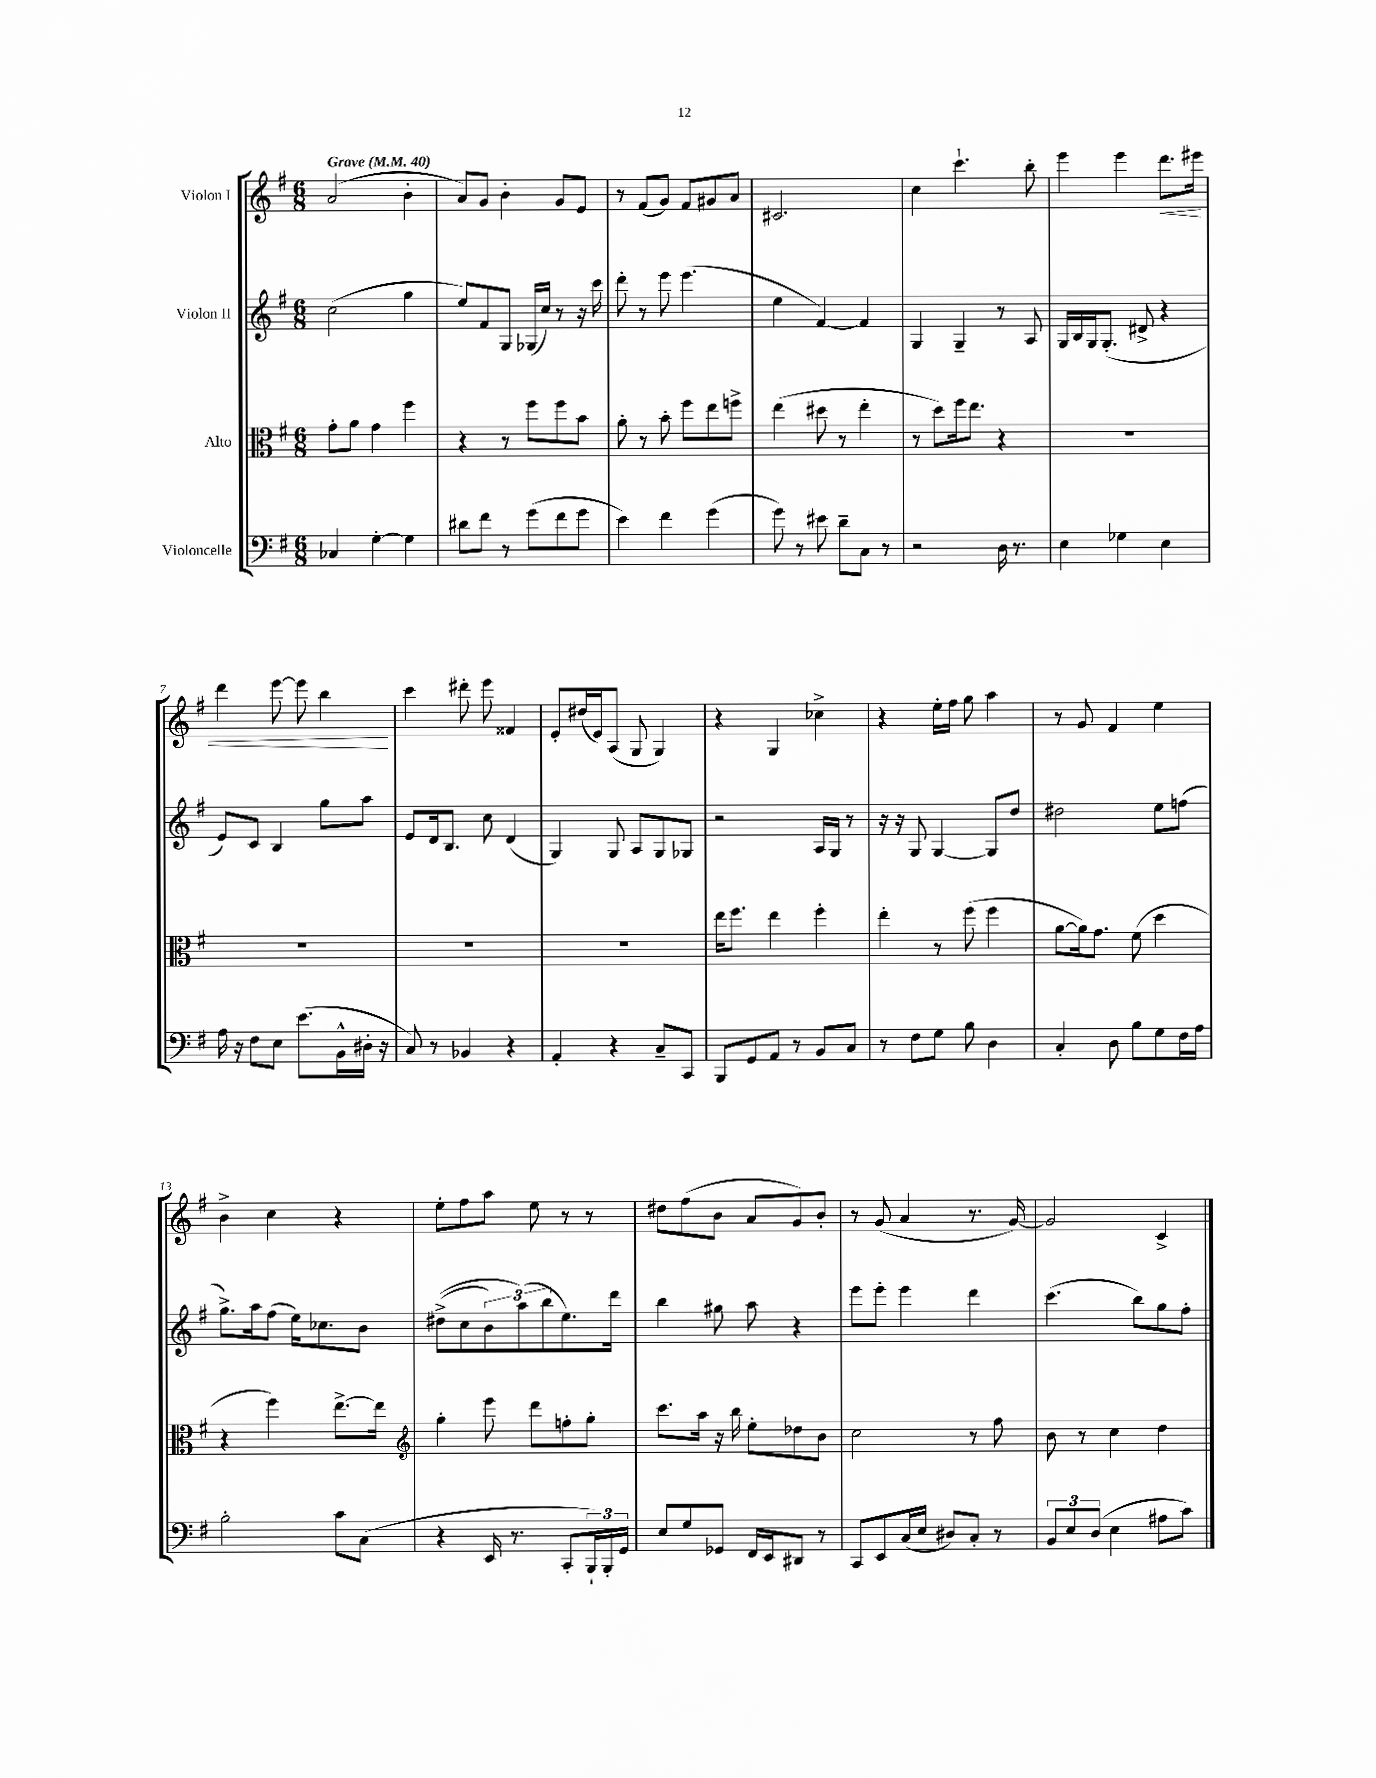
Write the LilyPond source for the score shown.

<<
\new StaffGroup <<
\new Staff = "s0" \with { instrumentName = "Violon I" } {
    \clef treble \key g \major \numericTimeSignature \time 6/8 \tempo "Grave" 4 = 40
    a'2( b'4-. |
    a'8) g'8 b'4-. g'8 e'8 |
    r8 fis'8( g'8) fis'8 gis'8 a'8 |
    cis'2. |
    c''4 c'''4.-! b''8-. |
    e'''4 e'''4 d'''8.\< eis'''16 |
    d'''4 e'''8~ e'''8 b''4\! |
    c'''4 dis'''8-. e'''8 fisis'4 |
    e'8-. dis''16( e'16) a8( g8 g4) |
    r4 g4 ces''4-> |
    r4 e''16-. fis''16 g''8 a''4 |
    r8 g'8 fis'4 e''4 |
    b'4-> c''4 r4 |
    e''8-. fis''8 a''8 e''8 r8 r8 |
    dis''8 fis''8( b'8 a'8 g'8) b'8-. |
    r8 g'8( a'4 r8. g'16~) |
    g'2 c'4-> \bar "|." |
}
\new Staff = "s1" \with { instrumentName = "Violon II" } {
    \clef treble \key g \major \numericTimeSignature \time 6/8
    c''2( g''4 |
    e''8) fis'8 g8 ges16( c''16) r8 r16 c'''16 |
    d'''8-. r8 e'''8 e'''4.( |
    e''4 fis'4~) fis'4 |
    g4 g4-- r8 a8 |
    g16 b16 g16 g8.-.( dis'8-> r4 |
    e'8) c'8 b4 g''8 a''8 |
    e'8 d'16 b8. c''8 d'4( |
    g4) g8 a8 g8 ges8 |
    r2 a16 g16 r8 |
    r16 r16 g8 g4~ g8 d''8 |
    dis''2 e''8 f''8( |
    g''8.->) a''16 fis''8( e''16) ces''8. b'8 |
    dis''8->(\( c''8 \tuplet 3/2 { b'8) a''8(\) b''8 } e''8.) d'''16 |
    b''4 gis''8 a''8 r4 |
    e'''8 e'''8-. e'''4 d'''4 |
    c'''4.( b''8) g''8 fis''8-. \bar "|." |
}
\new Staff = "s2" \with { instrumentName = "Alto" } {
    \clef alto \key g \major \numericTimeSignature \time 6/8
    g'8-. a'8 g'4 fis''4 |
    r4 r8 fis''8 fis''8 b'8 |
    a'8-. r8 b'8-. fis''8 e''8 f''8-> |
    e''4( dis''8 r8 e''4-. |
    r8 d''8) fis''16 e''8. r4 |
    R2. |
    R2. |
    R2. |
    R2. |
    e''16 fis''8. e''4 fis''4-. |
    e''4-. r8 fis''8( fis''4 |
    a'8~ a'16) g'8. fis'8( d''4 |
    r4 fis''4) e''8.~-> e''16 |
    \clef treble g''4-. e'''8 d'''8 f''8-. g''8-. |
    c'''8. a''16 r16 b''16 e''8-. des''8 b'8 |
    c''2 r8 fis''8 |
    b'8 r8 c''4 d''4 \bar "|." |
}
\new Staff = "s3" \with { instrumentName = "Violoncelle" } {
    \clef bass \key g \major \numericTimeSignature \time 6/8
    ces4 g4~-. g4 |
    dis'8 fis'8 r8 g'8( fis'8 g'8 |
    e'4) fis'4 g'4( |
    g'8) r8 eis'8 d'8-- c8 r8 |
    r2 d16 r8. |
    e4 ges4 e4 |
    a16 r16 fis8 e8 e'8.( b,16-^ dis16-. r16 |
    c8) r8 bes,4 r4 |
    a,4-. r4 c8-- c,8 |
    b,,8 g,8 a,8 r8 b,8 c8 |
    r8 fis8 g8 b8 d4 |
    c4-. d8 b8 g8 fis16 a16 |
    b2-. c'8 c8( |
    r4 e,16 r8. c,8-. \tuplet 3/2 { b,,16-!) b,,16-. g,16 } |
    e8 g8 ges,8 fis,16 e,16 dis,8 r8 |
    c,8 e,8 c16( e16 dis8) c8-. r8 |
    \tuplet 3/2 { b,8 e8 d8( } e4 ais8 c'8) \bar "|." |
}
>>
>>
